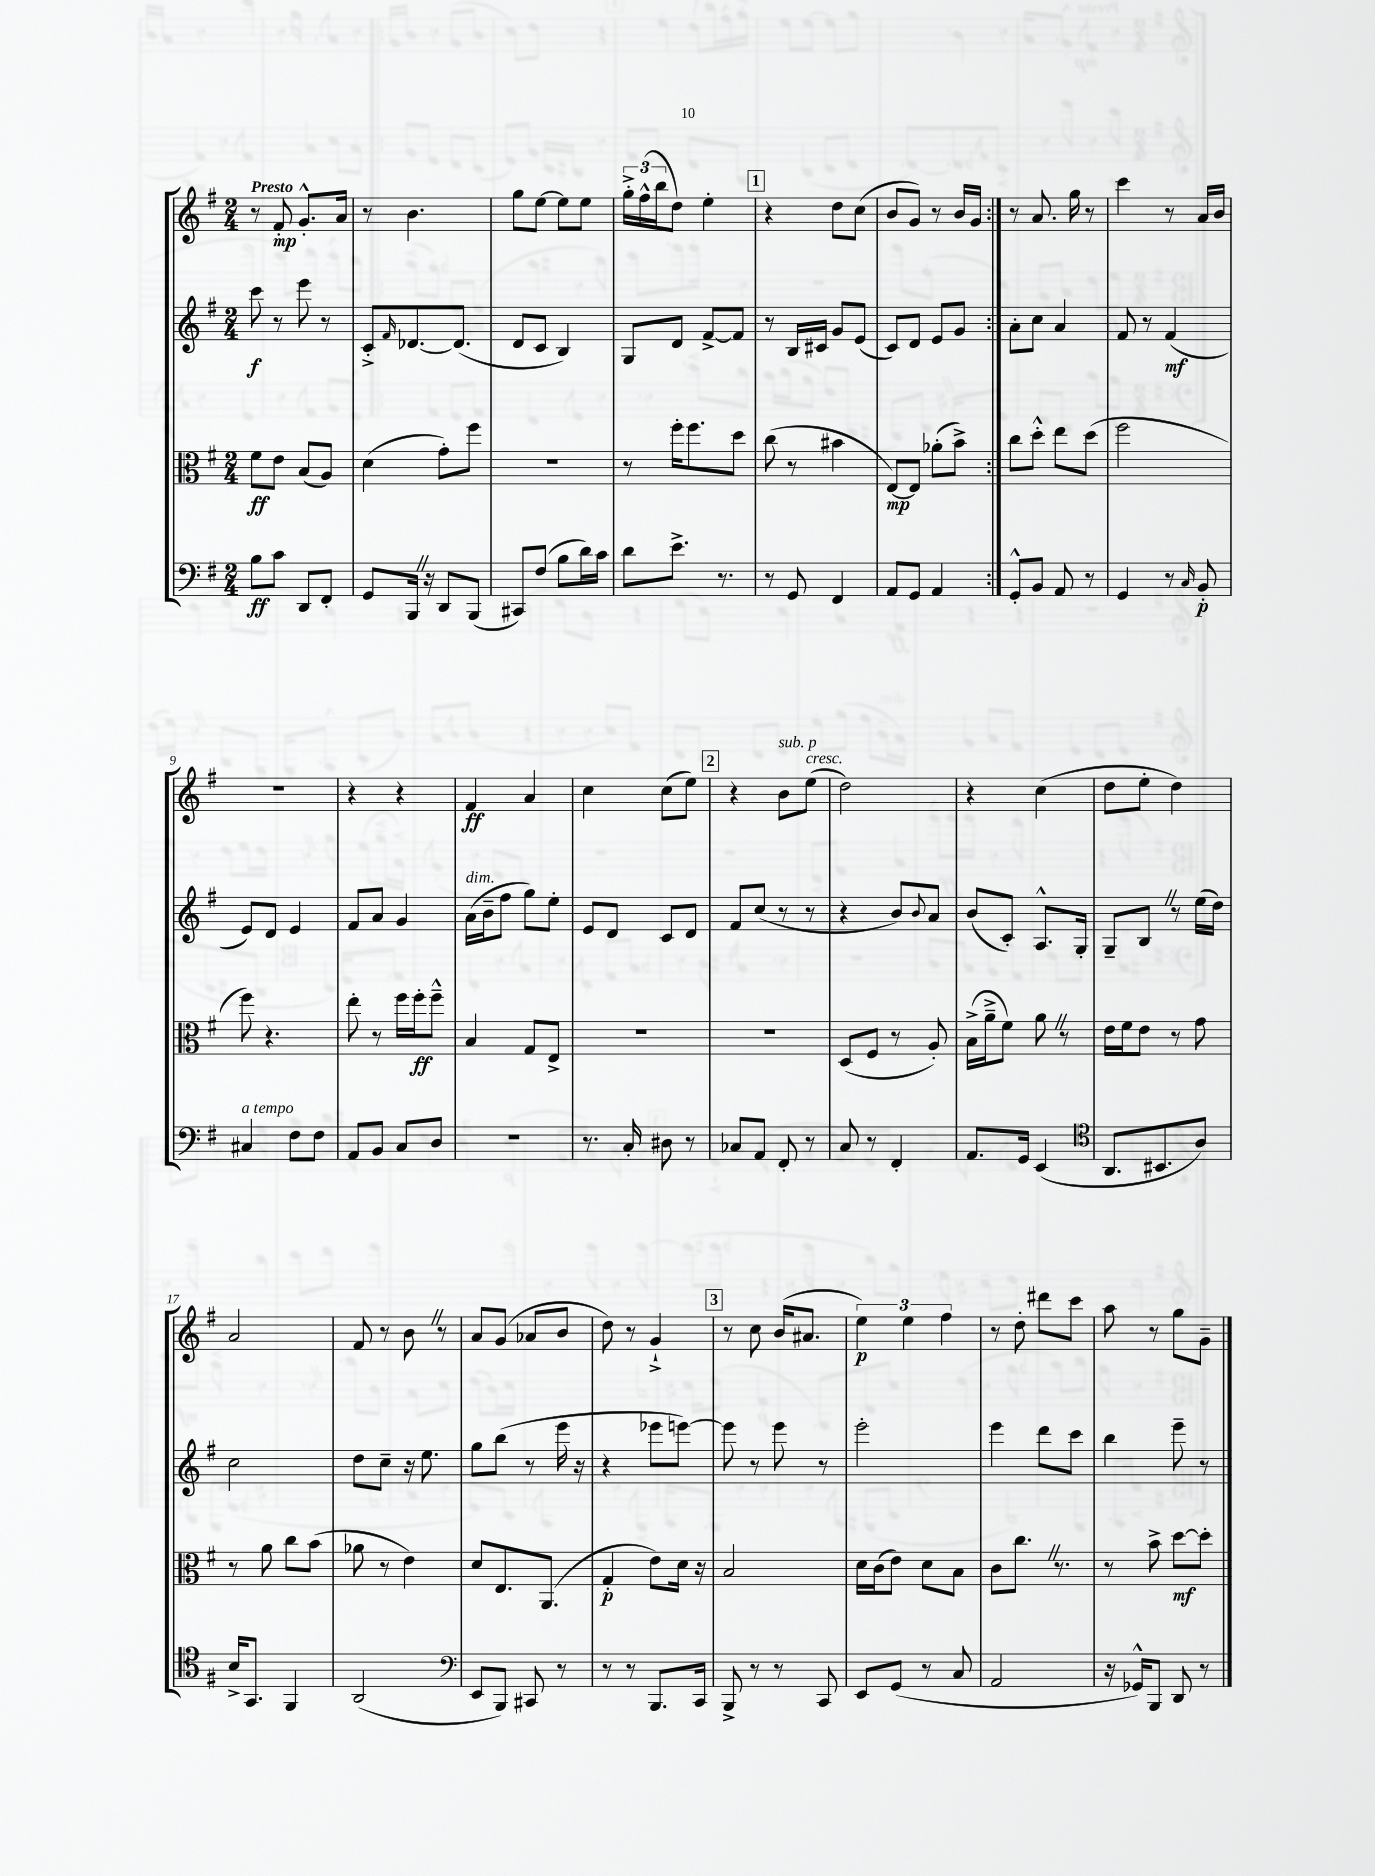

**kern	**kern	**kern	**kern
*staff4	*staff3	*staff2	*staff1
*clefF4	*clefC3	*clefG2	*clefG2
*k[f#]	*k[f#]	*k[f#]	*k[f#]
*M2/4	*M2/4	*M2/4	*M2/4
8B	8f#	8ccc	8r
8c	8e	8r	8f#'
8DD	(8B	8eee	8.g'^^
8FF#'	8A)	8r	.
.	.	.	16a
=	=	=	=
8GG	(4d	8c'^	8r
.	.	16qqf#	.
16BBB	.	[8.d-	4.b
16r	.	.	.
8DD	8g')	.	.
.	.	(8.d-]	.
(8BBB	8ff#	.	.
=	=	=	=
8CC#)	2r	8d	8gg
(8F#	.	8c	[8ee
8B	.	4B)	8ee]
16d)	.	.	8ee
16c	.	.	.
=	=	=	=
8d	8r	8G	24gg'^
.	.	.	(24ff#^^
.	.	.	24bb
8.e^	16ff#'	8d	8dd)
.	8.ff#	.	.
.	.	[8f#^	4ee'
8.r	.	.	.
.	8dd	8f#]	.
=	=	=	=
8r	(8cc	8r	4r
8GG	8r	16B	.
.	.	16c#	.
4FF#	4b#	8g	8dd
.	.	(8e	(8cc
=	=	=	=
8AA	[8E)	8c)	8b
8GG	8E]	8d	8g)
4AA	(8a-'	8e	8r
.	8b^)	8g	16b
.	.	.	16g
=:|!	=:|!	=:|!	=:|!
8GG'^^	8cc	8a'	8r
8BB	8dd'^^	8cc	8.a
8AA	8ee	4a	.
.	.	.	16gg
8r	(8dd	.	8r
=	=	=	=
4GG	2ff#	8f#	4ccc
.	.	8r	.
8r	.	(4f#	8r
16qqC	.	.	.
8BB'	.	.	16a
.	.	.	16b
=	=	=	=
4C#	8ff#)	8e)	2r
.	4.r	8d	.
8F#	.	4e	.
8F#	.	.	.
=	=	=	=
8AA	8ee'	8f#	4r
8BB	8r	8a	.
8C	16ff#	4g	4r
.	16ff#'	.	.
8D	8ff#~^^	.	.
=	=	=	=
2r	4B	(16a	4f#
.	.	16b~	.
.	.	8ff#	.
.	8G	8gg)	4a
.	8E^	8ee'	.
=	=	=	=
8.r	2r	8e	4cc
.	.	8d	.
16C'	.	.	.
8D#	.	8c	(8cc
8r	.	8d	8ee)
=	=	=	=
8C-	2r	8f#	4r
8AA	.	(8cc	.
8FF#'	.	8r	8b
8r	.	8r	(8ee
=	=	=	=
8C	(8D	4r	2dd)
8r	8F#	.	.
4FF#'	8r	8b)	.
.	.	8qqb	.
.	8A')	8a	.
=	=	=	=
8.AA	(16B^	(8b	4r
.	16a~^	.	.
.	8f#)	8c')	.
16GG	.	.	.
(4EE	8a	8.A^^	(4cc
.	8r	.	.
.	.	16G'	.
=	=	=	=
*clefC4	*	*	*
8.AA	16e	8G~	8dd
.	16f#	.	.
.	8e	8B	8ee'
8.BB#	.	.	.
.	8r	8r	4dd)
8A)	8g	(16ee	.
.	.	16dd)	.
=	=	=	=
16B^	8r	2cc	2a
8.GG	.	.	.
.	8a	.	.
4FF#	8cc	.	.
.	(8b	.	.
=	=	=	=
(2AA	8a-	8dd	8f#
.	8r	8cc~	8r
.	4e)	16r	8b
.	.	8.ee	.
.	.	.	8r
=	=	=	=
*clefF4	*	*	*
8EE	8d	8gg	8a
8BBB)	8.E	(8bb	(8g
8CC#	.	8r	8a-
.	(8.AA	.	.
8r	.	16eee	8b
.	.	16r	.
=	=	=	=
8r	4G'	4r	8dd)
8r	.	.	8r
8.BBB	8e)	8eee-	4g`^
.	16d	[8eee)	.
16CC	16r	.	.
=	=	=	=
8BBB^	2B	8eee]	8r
8r	.	8r	8cc
8r	.	8eee	(16b
.	.	.	8.a#
8CC	.	8r	.
=	=	=	=
8EE	16d	2eee'	6ee)
.	(16c	.	.
(8GG	8e)	.	.
.	.	.	6ee
8r	8d	.	.
.	.	.	6ff#
8C	8B	.	.
=	=	=	=
2AA	8c	4eee	8r
.	8.cc	.	8dd'
.	.	8ddd	8ddd#
.	8.r	.	.
.	.	8ccc	8ccc
=	=	=	=
16r	8r	4bb	8aa
16GG-^^)	.	.	.
8BBB	8b^	.	8r
8DD	[8dd	8eee~	8gg
8r	8dd']	8r	8g~
==	==	==	==
*-	*-	*-	*-
